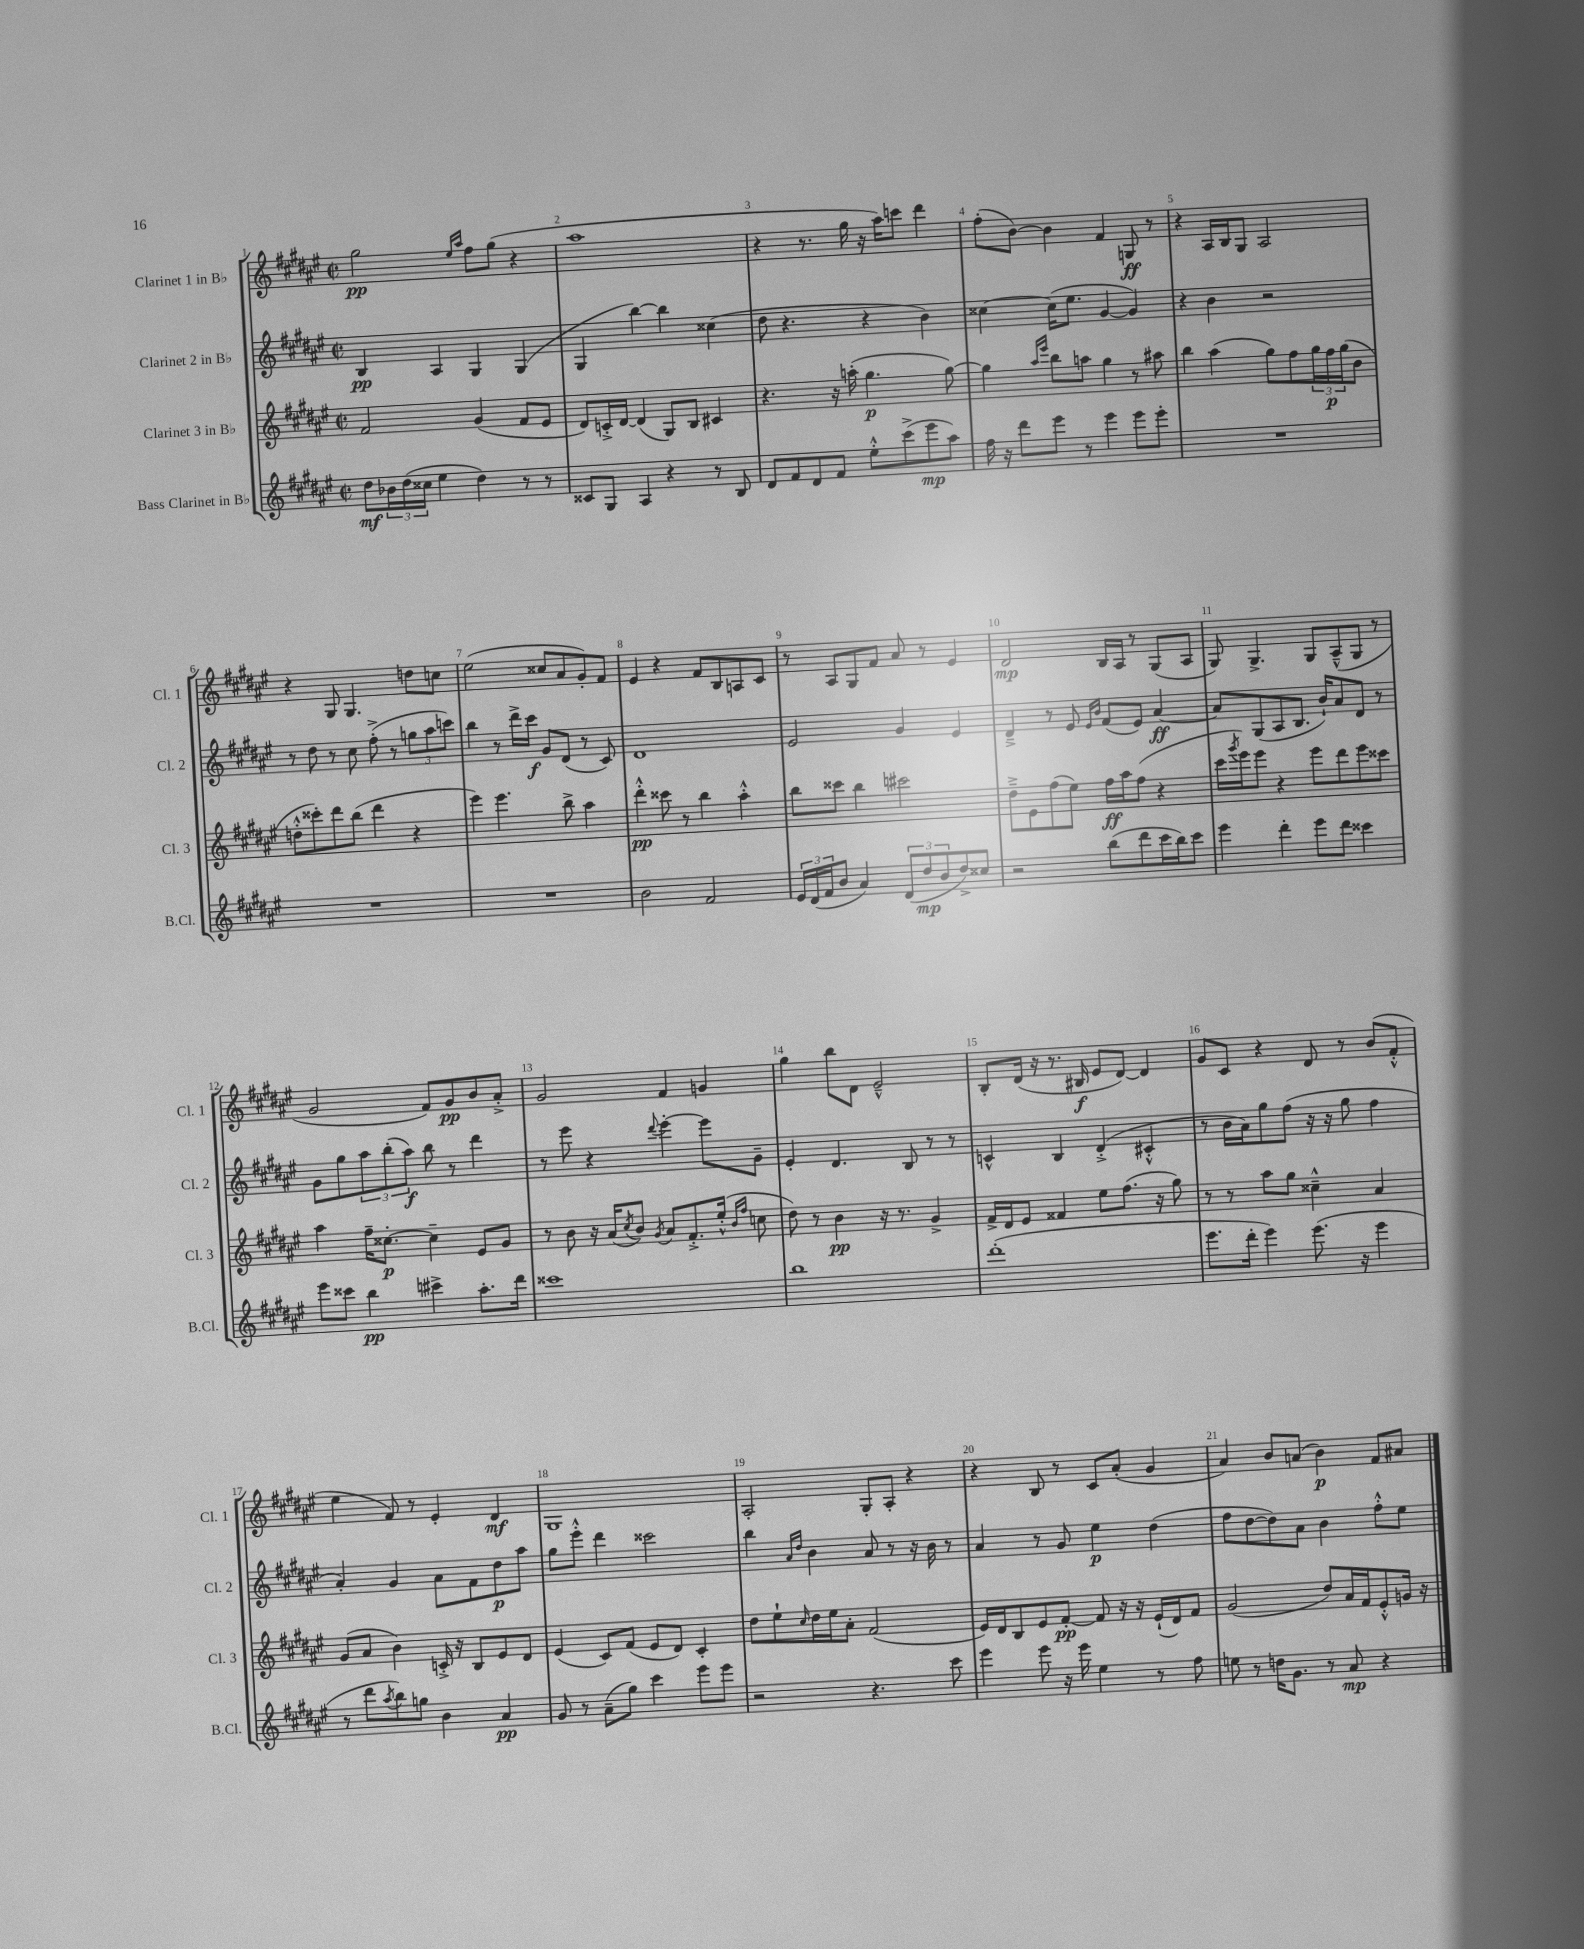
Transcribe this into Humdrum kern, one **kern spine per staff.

**kern	**dynam	**kern	**dynam	**kern	**dynam	**kern	**dynam
*part4	*part4	*part3	*part3	*part2	*part2	*part1	*part1
*staff4	*staff4	*staff3	*staff3	*staff2	*staff2	*staff1	*staff1
*I"Bass Clarinet in B♭	*	*I"Clarinet 3 in B♭	*	*I"Clarinet 2 in B♭	*	*I"Clarinet 1 in B♭	*
*I'B.Cl.	*	*I'Cl. 3	*	*I'Cl. 2	*	*I'Cl. 1	*
*clefG2	*	*clefG2	*	*clefG2	*	*clefG2	*
*k[f#c#g#d#a#e#]	*	*k[f#c#g#d#a#e#]	*	*k[f#c#g#d#a#e#]	*	*k[f#c#g#d#a#e#]	*
*M2/2	*	*M2/2	*	*M2/2	*	*M2/2	*
*met(c|)	*	*met(c|)	*	*met(c|)	*	*met(c|)	*
=1	=1	=1	=1	=1	=1	=1	=1
8dd#\L	mf	2f#/	.	4B/	pp	2gg#\	pp
24b-X\L	.	.	.	.	.	.	.
(24dd#\	.	.	.	.	.	.	.
24cc##X\JJ	.	.	.	.	.	.	.
4ee#\	.	.	.	4A#/	.	.	.
.	.	.	.	.	.	16qqee#/LL	.
.	.	.	.	.	.	16qqaa#/JJ	.
4dd#\)	.	(4g#/	.	4G#/	.	8ff#\L	.
.	.	.	.	.	.	(8gg#\J	.
8r	.	8f#/L	.	(4G#/	.	4r	.
8r	.	8e#/J	.	.	.	.	.
=2	=2	=2	=2	=2	=2	=2	=2
8c##X/L	.	8d#/L)	.	4G#/	.	1aa#	.
8G#/J	.	16cn'^/L	.	.	.	.	.
.	.	[16d#/JJ	.	.	.	.	.
4A#/	.	(4d#/]	.	[4bb\)	.	.	.
4r	.	8G#/L)	.	4bb\]	.	.	.
.	.	8B/J	.	.	.	.	.
8r	.	4c#X/	.	(4cc##X\	.	.	.
8B/	.	.	.	.	.	.	.
=3	=3	=3	=3	=3	=3	=3	=3
8d#/L	.	4.r	.	8dd#\	.	4r	.
8f#/	.	.	.	4.r	.	.	.
8d#/	.	.	.	.	.	8.r	.
8f#/J	.	16r	.	.	.	.	.
.	.	(16aan'\	.	.	.	16gg#\	.
8ee#'^^\L	.	4.gg#\	p	4r	.	16r	.
.	.	.	.	.	.	16aa#\KL)	.
(8ccc#^\	.	.	.	.	.	8cccn\J	.
8eee#\	mp	.	.	4b\)	.	4ddd#\	.
8aa#\J)	.	[8gg#\)	.	.	.	.	.
=4	=4	=4	=4	=4	=4	=4	=4
16ff#\	.	4gg#\]	.	[4cc##X\	.	(8ff#'\L	.
16r	.	.	.	.	.	.	.
8ddd#\L	.	.	.	.	.	[8b\J)	.
.	.	16qqaa#/LL	.	.	.	.	.
.	.	16qqeee#/JJ	.	.	.	.	.
8eee#\J	.	8bb\L	.	(16cc##\KL]	.	4b\]	.
.	.	.	.	8.ee#\J	.	.	.
8r	.	8aan\J	.	.	.	.	.
4eee#\	.	4gg#\	.	[4g#/	.	4f#/	.
8eee#\L	.	8r	.	4g#/])	.	8Gn/	ff
8eee#'\J	.	8aa#X\	.	.	.	8r	.
=5	=5	=5	=5	=5	=5	=5	=5
1r	.	4bb\	.	4r	.	4r	.
.	.	(4aa#\	.	4b\	.	16A#/LL	.
.	.	.	.	.	.	16B/J	.
.	.	.	.	.	.	8G#/J	.
.	.	8gg#\L)	.	2r	.	2A#/	.
.	.	8ff#\	.	.	.	.	.
.	.	24gg#\L	.	.	.	.	.
.	.	24ff#\	p	.	.	.	.
.	.	(24gg#\J	.	.	.	.	.
.	.	8b\J	.	.	.	.	.
!!LO:LB:g=z
=6	=6	=6	=6	=6	=6	=6	=6
1r	.	8ddn'^^\L	.	8r	.	4r	.
.	.	8ccc##X'\)	.	8dd#\	.	.	.
.	.	8ddd#\	.	8r	.	8G#/	.
.	.	(8bb\J	.	8cc#\	.	4.G#/	.
.	.	4ddd#\	.	(8ff#'^\	.	.	.
.	.	.	.	8r	.	.	.
.	.	4r	.	12ggn\L	.	8ddn\L	.
.	.	.	.	12aa#\	.	.	.
.	.	.	.	.	.	8ccn\J	.
.	.	.	.	12cccn\J)	.	.	.
=7	=7	=7	=7	=7	=7	=7	=7
1r	.	4eee#\)	.	4bb\	.	(2ee#\	.
.	.	4.eee#\	.	8r	.	.	.
.	.	.	.	16ddd#^\LL	.	.	.
.	.	.	.	16ccc#\JJ	f	.	.
.	.	.	.	8g#/L	.	8cc##X/L	.
.	.	8bb^\	.	(8d#/J	.	8a#/	.
.	.	4aa#\	.	8r	.	8g#'/)	.
.	.	.	.	8c#/)	.	8f#/J	.
=8	=8	=8	=8	=8	=8	=8	=8
2b\	.	4ddd#'^^\	pp	1d#	.	4e#/	.
.	.	8ccc##X\	.	.	.	4r	.
.	.	8r	.	.	.	.	.
2f#/	.	4bb\	.	.	.	8f#/L	.
.	.	.	.	.	.	8B/	.
.	.	4aa#'^^\	.	.	.	8An/	.
.	.	.	.	.	.	8c#/J	.
=9	=9	=9	=9	=9	=9	=9	=9
24e#/LL	.	8bb\L	.	2e#/	.	8r	.
(24d#/	.	.	.	.	.	.	.
24f#/J	.	.	.	.	.	.	.
8b/J	.	8ccc##X\J	.	.	.	8A#/L	.
4a#/)	.	4bb\	.	.	.	8G#/	.
.	.	.	.	.	.	8f#/J	.
(12d#/L	.	2ccc#X\	.	4g#/	.	8a#/	.
12dd#/	mp	.	.	.	.	.	.
.	.	.	.	.	.	8r	.
12b/	.	.	.	.	.	.	.
8dd#^/)	.	.	.	4e#/	.	4e#/	.
8cc##X/J	.	.	.	.	.	.	.
=10	=10	=10	=10	=10	=10	=10	=10
2r	.	8dd#~^\L	.	4d#~^/	.	2d#/	mp
.	.	8e#\	.	.	.	.	.
.	.	(8ff#\	.	8r	.	.	.
.	.	8ee#\J)	.	8e#/	.	.	.
.	.	.	.	16qqe#/LL	.	.	.
.	.	.	.	16qqb/JJ	.	.	.
(8bb\L	.	16ff#\LL	ff	(8f#/L	.	16B/LL	.
.	.	16aa#\J	.	.	.	16A#/JJ	.
8ddd#\	.	(8ff#\J	.	8e#/J)	.	8r	.
16ccc#\L	.	4r	.	[4a#/	ff	(8G#/L	.
16bb\J)	.	.	.	.	.	.	.
8ccc#\J	.	.	.	.	.	8A#/J	.
=11	=11	=11	=11	=11	=11	=11	=11
4eee#\	.	16ccc#\LL	.	8a#/L]	.	8G#/)	.
.	.	8qggg#/	.	.	.	.	.
.	.	16eee#\J)	.	.	.	.	.
.	.	8eee#\J	.	(8G#/	.	4.G#^/	.
4ddd#'\	.	4r	.	8A#/	.	.	.
.	.	.	.	8.B/J	.	.	.
8eee#\L	.	8eee#\L	.	.	.	8G#/L	.
.	.	.	.	16b`/KL)	.	.	.
8ddd#\J	.	8ddd#\	.	8a#/	.	(8A#~^^/	.
4ccc##X\	.	8eee#\	.	8d#/J	.	8G#/J	.
.	.	8ccc##X\J	.	8r	.	8r	.
!!LO:LB:g=z
=12	=12	=12	=12	=12	=12	=12	=12
8eee#\L	.	4aa#\	.	8g#\L	.	2g#/	.
8ccc##X\J	.	.	.	8gg#\	.	.	.
4bb\	pp	16ff#~\KL	.	12aa#\	.	.	.
.	.	[8.cc##X'\J	p	.	.	.	.
.	.	.	.	(12bb'\	.	.	.
.	.	.	.	12aa#\J)	f	.	.
4ccc#X^\	.	4cc##~\]	.	8bb\	.	8f#/L)	.
.	.	.	.	8r	.	8g#/	pp
8.aa#'\L	.	8e#/L	.	4ddd#\	.	8b/	.
.	.	8g#/J	.	.	.	8a#'^/J	.
16ddd#\Jk	.	.	.	.	.	.	.
=13	=13	=13	=13	=13	=13	=13	=13
1ccc##X	.	8r	.	8r	.	2g#/	.
.	.	8b\	.	8eee#\	.	.	.
.	.	16r	.	4r	.	.	.
.	.	(16a#/KL	.	.	.	.	.
.	.	8qcc#/	.	.	.	.	.
.	.	8b/J)	.	.	.	.	.
.	.	8qg#/	.	8qqddd#/	.	.	.
.	.	8a#/L	.	[4eee#'\	.	4f#/	.
.	.	8.f#'^/	.	.	.	.	.
.	.	.	.	8eee#\L]	.	4gn/	.
.	.	(16ee#'^^/Jk	.	.	.	.	.
.	.	16qqb/LL	.	.	.	.	.
.	.	16qqff#/JJ	.	.	.	.	.
.	.	8ccn\	.	8g#~\J	.	.	.
=14	=14	=14	=14	=14	=14	=14	=14
1bb	.	8dd#\)	.	4e#'/	.	4gg#\	.
.	.	8r	.	.	.	.	.
.	.	4b\	pp	4.d#/	.	8bb\L	.
.	.	.	.	.	.	8d#\J	.
.	.	16r	.	.	.	2e#~^^/	.
.	.	8.r	.	.	.	.	.
.	.	.	.	8B/	.	.	.
.	.	4g#^/	.	8r	.	.	.
.	.	.	.	8r	.	.	.
=15	=15	=15	=15	=15	=15	=15	=15
(1ddd#'	.	16f#^/LL	.	4cn^^/	.	8B'/L	.
.	.	16d#/J	.	.	.	.	.
.	.	8e#/J	.	.	.	(16d#/Jk	.
.	.	.	.	.	.	16r	.
.	.	4f##X/	.	4B/	.	8.r	.
.	.	.	.	.	.	16B#X/	f
.	.	8ee#\L	.	(4d#'^/	.	8e#/L	.
.	.	(8.ff#\J	.	.	.	[8d#/J)	.
.	.	.	.	4c#X'^^/	.	4d#/]	.
.	.	16r	.	.	.	.	.
.	.	8gg#\)	.	.	.	.	.
=16	=16	=16	=16	=16	=16	=16	=16
8.eee#\L	.	8r	.	8r	.	8g#/L	.
.	.	8r	.	16b\LL	.	8c#/J	.
16ddd#'\Jk	.	.	.	16a#\J)	.	.	.
4eee#\)	.	8aa#\L	.	8gg#\	.	4r	.
.	.	8gg#\J	.	(8ff#\J	.	.	.
(8.eee#\	.	4cc##X~^^\	.	16r	.	8d#/	.
.	.	.	.	16r	.	.	.
.	.	.	.	8gg#\	.	8r	.
16r	.	.	.	.	.	.	.
4eee#\	.	4a#/	.	4ff#\	.	(8b/L	.
.	.	.	.	.	.	8f#'^^/J	.
!!LO:LB:g=z
=17	=17	=17	=17	=17	=17	=17	=17
8r	.	(8g#/L	.	4a#'/)	.	4ee#\	.
8ddd#\L	.	8a#/J	.	.	.	.	.
8qaa#/	.	.	.	.	.	.	.
8bb\)	.	4b\)	.	4g#/	.	8f#/)	.
8ggn\J	.	.	.	.	.	8r	.
4b\	.	16cn'^/	.	8a#\L	.	4e#'/	.
.	.	16r	.	.	.	.	.
.	.	8B/L	.	8f#\	.	.	.
4a#/	pp	8e#/	.	8dd#\	p	4d#/	mf
.	.	8d#/J	.	8aa#\J	.	.	.
=18	=18	=18	=18	=18	=18	=18	=18
8g#/	.	(4e#/	.	8gg#\L	.	1G#	.
8r	.	.	.	8eee#'^^\J	.	.	.
(8a#~\L	.	8c#/L)	.	4ddd#\	.	.	.
8gg#\J)	.	(8f#/J	.	.	.	.	.
4ccc#\	.	8e#/L	.	2ccc##X\	.	.	.
.	.	8d#/J)	.	.	.	.	.
8eee#\L	.	4c#'/	.	.	.	.	.
8eee#\J	.	.	.	.	.	.	.
=19	=19	=19	=19	=19	=19	=19	=19
2r	.	8dd#\L	.	4bb\	.	2A#'/	.
.	.	8ee#`\	.	.	.	.	.
.	.	.	.	16qqa#/LL	.	.	.
.	.	16qqcc#/	.	16qqdd#/JJ	.	.	.
.	.	16dd#\L	.	4b\	.	.	.
.	.	16ee#\J	.	.	.	.	.
.	.	8a#'\J	.	.	.	.	.
4.r	.	(2f#/	.	8a#/	.	8G#'/L	.
.	.	.	.	8r	.	8A#'/J	.
.	.	.	.	16r	.	4r	.
.	.	.	.	16b\	.	.	.
8ccc#\	.	.	.	8r	.	.	.
=20	=20	=20	=20	=20	=20	=20	=20
4eee#\	.	16e#/LL)	.	4a#/	.	4r	.
.	.	16d#/J	.	.	.	.	.
.	.	8B/	.	.	.	.	.
8eee#\	.	8e#/	.	8r	.	8B/	.
16r	.	[8f#'/J	pp	8g#/	.	8r	.
16eee#\	.	.	.	.	.	.	.
4ee#\	.	8f#/]	.	4ee#\	p	8c#/L	.
.	.	16r	.	.	.	(8a#'/J	.
.	.	16r	.	.	.	.	.
8r	.	(16e#`/LL	.	(4dd#\	.	4g#/	.
.	.	16d#/J)	.	.	.	.	.
8ff#\	.	8f#/J	.	.	.	.	.
=21	=21	=21	=21	=21	=21	=21	=21
8een\	.	(2g#/	.	8ff#\L	.	4a#/)	.
8r	.	.	.	[8dd#\	.	.	.
16ddn\KL	.	.	.	8dd#\])	.	8b/L	.
8.g#\J	.	.	.	.	.	.	.
.	.	.	.	8a#\J	.	(8an/J	.
8r	.	8dd#/L)	.	4b\	.	4b\)	p
8a#/	mp	16a#/L	.	.	.	.	.
.	.	16f#/J	.	.	.	.	.
4r	.	8e#'^^/	.	8ff#'^^\L	.	8f#/L	.
.	.	16gn/Jk	.	8ee#\J	.	8a#X/J	.
.	.	16r	.	.	.	.	.
==	==	==	==	==	==	==	==
*-	*-	*-	*-	*-	*-	*-	*-
